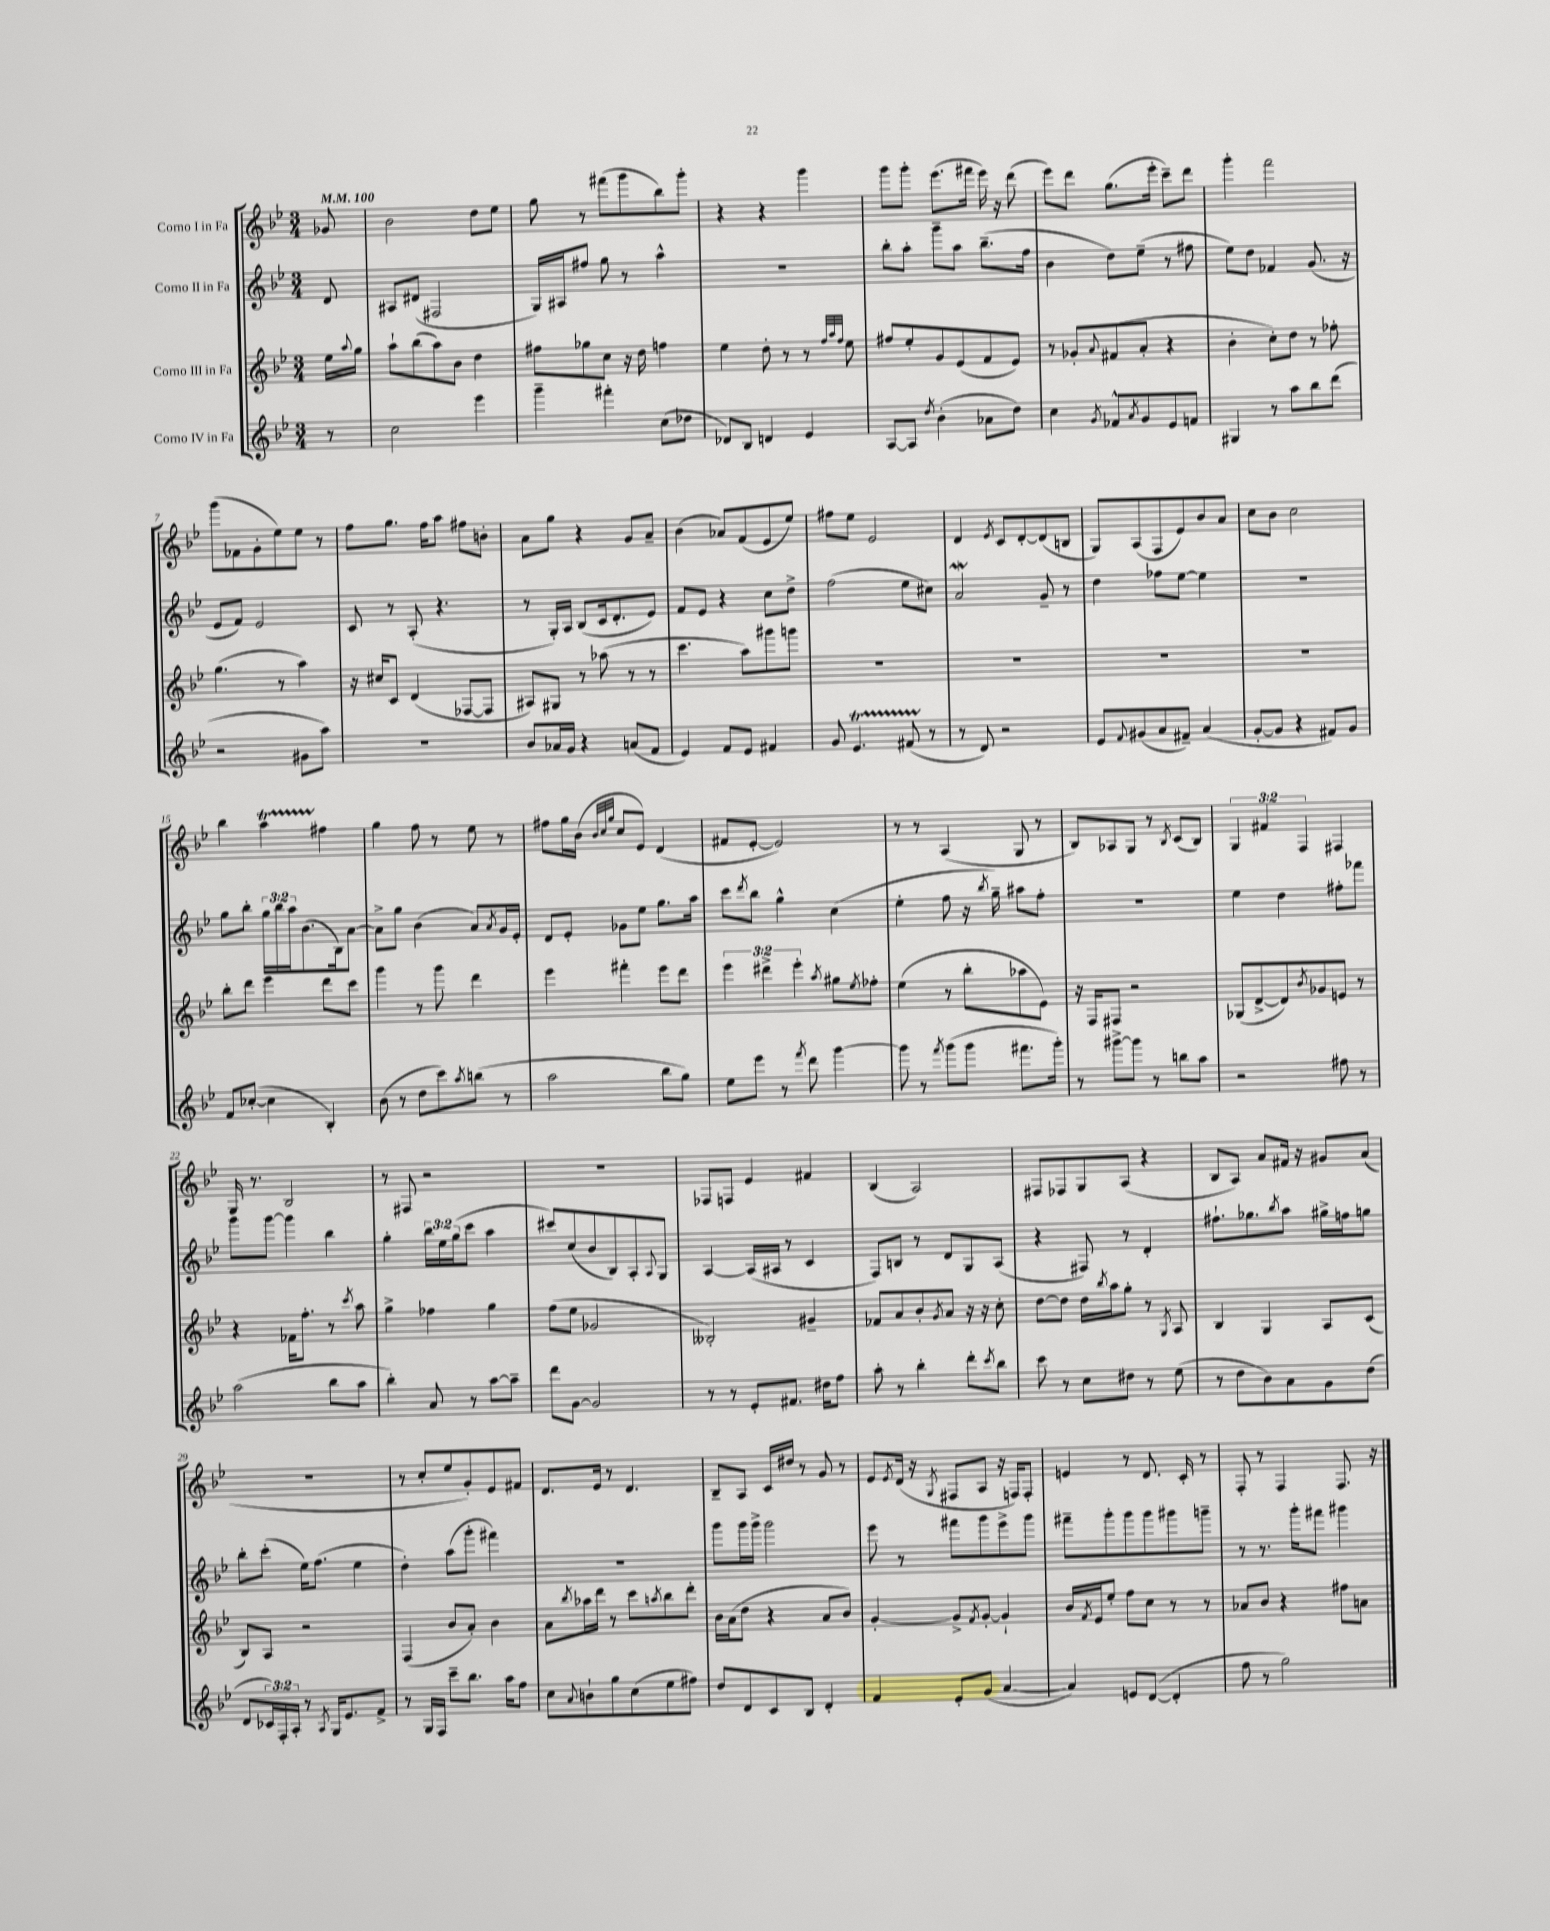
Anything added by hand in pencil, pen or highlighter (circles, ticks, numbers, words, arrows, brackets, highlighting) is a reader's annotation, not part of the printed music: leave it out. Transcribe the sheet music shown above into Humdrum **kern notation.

**kern	**kern	**kern	**kern
*staff4	*staff3	*staff2	*staff1
*clefG2	*clefG2	*clefG2	*clefG2
*k[b-e-]	*k[b-e-]	*k[b-e-]	*k[b-e-]
*M3/4	*M3/4	*M3/4	*M3/4
*MM100	*MM100	*MM100	*MM100
8r	16ee-\LL	8d/	8g-/
.	8qqaa/	.	.
.	16gg\JJ	.	.
=	=	=	=
2cc\	8aa`\L	8A#/L	2b-\
.	(8bb-\	(8d#/J	.
.	8aa\)	2F#/	.
.	8b-\J	.	.
4eee-\	4dd\	.	8dd\L
.	.	.	8ee-\J
=	=	=	=
4ggg~\	8ff#\L	16G/LL)	8gg\
.	.	16A#/J	.
.	8gg-\	8ff#/J	8r
4fff#'\	8cc\J	8gg\	(8fff#\L
.	16r	8r	8ggg\
.	16dd\	.	.
(8cc\L	4ff\	4aa^^\	8bb-\)
8dd-\J	.	.	8ggg'\J
=	=	=	=
8d-/L)	4ee-\	2.r	4r
8B-/J	.	.	.
4d/	8dd'\	.	4r
.	8r	.	.
4e-/	8r	.	4ggg\
.	32qqff/LLL	.	.
.	32qqaa/	.	.
.	32qqff/JJJ	.	.
.	8ee-\	.	.
=	=	=	=
[8A/L	8ff#/L	8bb-'\L	8ggg\L
8A/]J	8ee-'/	8aa'\J	8ggg'\J
8qdd/	.	.	.
(4b-'\	8g/	8ggg~\L	(8.eee-\L
.	(8e-/	8aa\J	.
.	.	.	16fff#\Jk
8a-\L	8f/	(8.bb-~\L	16eee-\)
.	.	.	16r
8dd\J)	8e-/J)	.	(8ddd\
.	.	16ff\Jk	.
=	=	=	=
4cc\	8r	4b-\	8eee-\L)
.	8g-'/L	.	8ddd\J
8qg/	8qqa/	.	.
8f-^^/L	(8f#/	8dd\L)	(8.gg\L
8qa/	.	.	.
8g/	8a'/J	(8ee-~\J	.
.	.	.	16eee-'\Jk
8e-/	4r	8r	8ccc~\L)
8f/J	.	8ff#\	8ddd\J
=	=	=	=
4G#/	4b-'\	8ee-\L)	4ggg'\
.	.	8dd\J	.
8r	8cc'\L)	4f-/	2fff\
8aa\L	8dd\J	.	.
8bb-\	8r	(8.g/	.
(8ddd\J	8ff-'\	.	.
.	.	16r	.
=	=	=	=
2r	(4.gg\	8e-/L	(8ggg\L
.	.	8f/J)	8f-\
.	.	2e-/	8g'\
.	8r	.	8ee-\)
8g#\L	4aa\)	.	8ee-\J
8aa\J)	.	.	8r
=	=	=	=
2.r	16r	8c/	8ff\L
.	16cc#/LK	.	.
.	8c/J	8r	8.gg\J
.	(4d/	(8A'/	.
.	.	.	16ff\LK
.	.	4.r	8aa\J
.	[8F-/L	.	8ff#\L
.	8F-/]J	.	8b'\J
=	=	=	=
8b-/L	8A#/L)	8r	8a\L
16a-/L	8G#/J	16G'/LL)	8gg\J
16g/JJ	.	16A/JJ	.
4r	8r	(8B-/L	4r
.	(8aa-\	16c/k	.
.	.	8.d'/	.
(8a/L	8r	.	8g/L
8f/J	8r	8e-/J)	8a~/J
=	=	=	=
4e-/)	4.ccc\	8f/L	(4b-\
.	.	8e-/J	.
8f/L	.	4r	8a-/L)
8e-/J	8aa\L)	.	(8f/
4f#/	8ggg#\	8cc\L	8e-/
.	8ggg\J	8dd^\J	8ee-/J)
=	=	=	=
8g/	2.r	(2ff\	8ff#\L
4.e-/	.	.	8ee-\J
.	.	.	2e-/
(8f#/	.	8ee-\L	.
8r	.	8cc#\J)	.
=	=	=	=
8r	2.r	2a/	4d/
8d/)	.	.	.
.	.	.	8qe-/
2r	.	.	8c/L
.	.	.	[8d'/
.	.	8g~/	(8d/]
.	.	8r	8B/J
=	=	=	=
8e-/L	2.r	4dd\	8G/L)
8qqf/	.	.	.
(8g#/	.	.	(8A/
8a/	.	8ff-\L	8F/
8f#~/J)	.	[8ee-\J	8e-/)
(4a/	.	4ee-\]	8b-/
.	.	.	8a/J
=	=	=	=
[8g'/L	2.r	2.r	8cc\L
8g/]J	.	.	8b-\J
4r	.	.	2cc\
8f#/L)	.	.	.
8g/J	.	.	.
=	=	=	=
8f/L	8bb-'\L	8gg\L	4bb-\
([8cc-'/J	8ddd\J	8bb-'\J	.
4cc-\]	4eee-\	24gg\LL	4aa\
.	.	24bb-\	.
.	.	24aa\J	.
.	.	(8.b-\	.
4B-'/)	8ddd\L	.	4ff#\
.	.	16B-\k)	.
.	8ccc\J	[8a\J	.
=	=	=	=
(8b-\	4ggg\	8a^\]L	4gg\
8r	.	8gg\J	.
8dd\L	8r	(4b-\	8ff\
8ccc\)	8ggg\	.	8r
8qaa/	.	.	.
(8bb\J	4ddd\	8a/L)	8ee-\
.	.	8qa/	.
8r	.	16g/L	8r
.	.	16e-'/JJ	.
=	=	=	=
2aa\	4eee-\	8d/L	8ff#\L
.	.	8e-'/J	16gg\L
.	.	.	(16b-\JJ
.	.	.	32qqb-/LLL
.	.	.	32qqcc/
.	.	.	32qqgg/JJJ
.	4fff#'\	8g-\L	8cc/L
.	.	8ee-\J	8e-/J)
8bb-\L	8eee-\L	8.gg\L	(4d/
8gg\J)	8ddd\J	.	.
.	.	16aa\Jk	.
=	=	=	=
8ee-\L	6eee-\	8ccc\L	8f#/L
.	.	8qddd/	.
8eee-\J	.	8bb-\J	[8e-'/J
.	6ddd#^\	.	.
8r	.	4gg^^\	2e-/])
.	6eee-'\	.	.
8qfff/	.	.	.
8ddd\	.	.	.
.	8qaa/	.	.
[4ggg\	8gg#\L	(4cc\	.
.	8qee-/	.	.
.	8ff-'\J	.	.
=	=	=	=
8ggg\]	(4ee-\	4ee-'\	8r
8r	.	.	8r
8qfff/	.	.	.
(8ggg\L	8r	8ff\	(4A/
8ggg\J	8bb-'\L	16r	.
.	.	8qbb-/	.
.	.	16gg~\)	.
8.fff#\L	8aa-\	8aa#\L	8G/
.	8e-\J)	8ff'\J	8r
16ggg'\Jk)	.	.	.
=	=	=	=
8r	16r	2.r	8B-/L)
.	16F/LK	.	.
[8ggg#^\L	8F#/J	.	8A-/
8ggg#\]J	2r	.	8G/J
8r	.	.	8r
.	.	.	8qB-/
8bb\L	.	.	(8c/L
8aa\J	.	.	8B-/J)
=	=	=	=
2r	(8G-/L	4ee-\	6G/
.	[8d^/	.	.
.	.	.	6f#/
.	8d/])	4dd\	.
.	.	.	6F/
.	8qb-/	.	.
.	8g-/	.	.
8ff#\	8e/J	8ff#'\L	4F#/
8r	8r	8fff-\J	.
=	=	=	=
(2aa\	4r	8ggg\L	16G/
.	.	.	8.r
.	.	[8ggg\J	.
.	16f-\LK	4ggg\]	2B-/
.	8.ff'\J	.	.
8bb-\L	8r	4bb-\	.
.	8qccc/	.	.
8aa\J	8aa\	.	.
=	=	=	=
4bb-'\)	4gg^\	4gg'\	8r
.	.	.	8F#/
8a/	4ff-\	24bb-\LL	2r
.	.	24ee-\	.
.	.	(24gg\J	.
8r	.	8ccc\J	.
[8aa\L	4gg\	4aa\	.
8aa~\]J	.	.	.
=	=	=	=
8ddd\L	(8ff\L	8ccc#/L)	2.r
[8g\J	8ee-\J	(8cc/	.
2g/]	2g-/	8b-/	.
.	.	8B-/)	.
.	.	8A'/	.
.	.	8qqA/	.
.	.	8G/J	.
=	=	=	=
8r	2B--'/)	[4A/	8F-/L
8r	.	.	8F/J
8e-'/L	.	(16A/]LL	4e-/
.	.	16A#/JJ	.
8.f#/J	.	8r	.
.	4g#~/	4c/	4f#/
16dd#\LK	.	.	.
8ff\J	.	.	.
=	=	=	=
8aa'\	8f-/L	8F/L)	(4B-/
8r	8a/	8B/J	.
4bb-'\	8b-'/	8r	2A/)
.	8qg/	.	.
.	8a/J	8d/L	.
8ddd'\L	16r	8G/	.
.	16r	.	.
8qccc/	.	.	.
8bb-\J	8cc'\	(8A/J	.
=	=	=	=
8ccc\	[8dd\L	4r	8F#/L
8r	8dd\]J	.	8F-/
8cc\L	16dd\LL	8F#/)	8G/
.	8qbb-/	.	.
.	16aa\J	.	.
8dd#\J	8gg'\J	8r	(8A/J
8r	8r	4d'/	4r
.	8qG/	.	.
(8ee-\	8A/	.	.
=	=	=	=
8r	4B-/	8.ff#`\L	8B-/L
8dd\L	.	.	8A/J)
.	.	8.gg-\	.
8b-\)	4G/	.	8a/L
.	.	8qbb-/	.
8a\	.	8aa\J	16f#/Jk
.	.	.	16r
8g\	8A/L	16gg#^\LL	8g#/L
.	.	16ff\J	.
(8dd\J	(8c/J	8gg\J	(8a/J
=	=	=	=
8d/L	8B-/L)	8bb-'\L	2.r
24c-/L)	8A/J	(8ccc'\J	.
24F'/	.	.	.
24A'/JJ	.	.	.
8r	2r	16ee-\LK)	.
.	.	(8.ff\J	.
8qA/	.	.	.
16G/LK	.	.	.
8.e-/	.	.	.
.	.	4ee-\	.
8f^/J	.	.	.
=	=	=	=
8r	(4F/	4dd'\)	8r
16G/LL	.	.	8cc'/L
16F/JJ	.	.	.
8ccc~\L	8b-/L	(8aa\L	8ee-/
8.bb-\J	8a'/J)	8ggg'\J	8g'/)
.	4b-\	4fff#\)	8e-/
16aa\LK	.	.	.
8ff\J	.	.	8f#/J
=	=	=	=
8cc\L	8a\L	2.r	8.d/L
8qqa/	8qbb-/	.	.
8b`\	16aa-\L	.	.
.	16ddd\JJ	.	16e-/Jk
8gg\	8r	.	8r
(8cc\	8ccc\L	.	4.d/
.	8qaa/	.	.
8ee-\	8bb-\	.	.
8ff#\J)	8ddd'\J	.	.
=	=	=	=
8dd/L	16b-\LL	8ggg\L	8B-~/L
.	(16a\J	.	.
8d/	8dd\J	16ggg\L	8A/J
.	.	16ggg^\JJ	.
8c/	4r	2ggg\	16c/LL
.	.	.	16dd#/JJ
8B-/J	.	.	8r
4d'/	8a/L	.	8g/
.	8b-/J)	.	8r
=	=	=	=
4f/	[4g'/	8eee-\	8e-/L
.	.	.	8qe-/
.	.	8r	(16d/Jk
.	.	.	16r
.	.	.	8qG/
8e-'/L	8g^/]L	8fff#\L	8F#/L
.	8qf/	.	.
(8g/J	[8g'/J	8ggg\	8A/J
[4a/	4g`/]	8eee-^\	16r
.	.	.	16F/LK)
.	.	8ggg\J	8F'/J
=	=	=	=
4a/])	16b-/LL	8fff#~\L	4e/
.	8qf/	.	.
.	16e-/J	.	.
.	8ee-'/J	8ggg'\	.
8e/L	8ff\L	8ggg\	8r
([8d/J	8cc\J	8ggg\	8.d/
4d'/]	8r	8ggg#\	.
.	.	.	16c'/
.	8r	8ggg~\J	8r
=	=	=	=
8ff\	8a-/L	8r	8F'/
8r	8b-/J	8.r	8r
2gg\)	4r	.	4F/
.	.	16ggg'\LK	.
.	.	8fff#\J	.
.	8ff#\L	4ggg#\	8.F/
.	8a\J	.	.
.	.	.	16r
==	==	==	==
*-	*-	*-	*-
